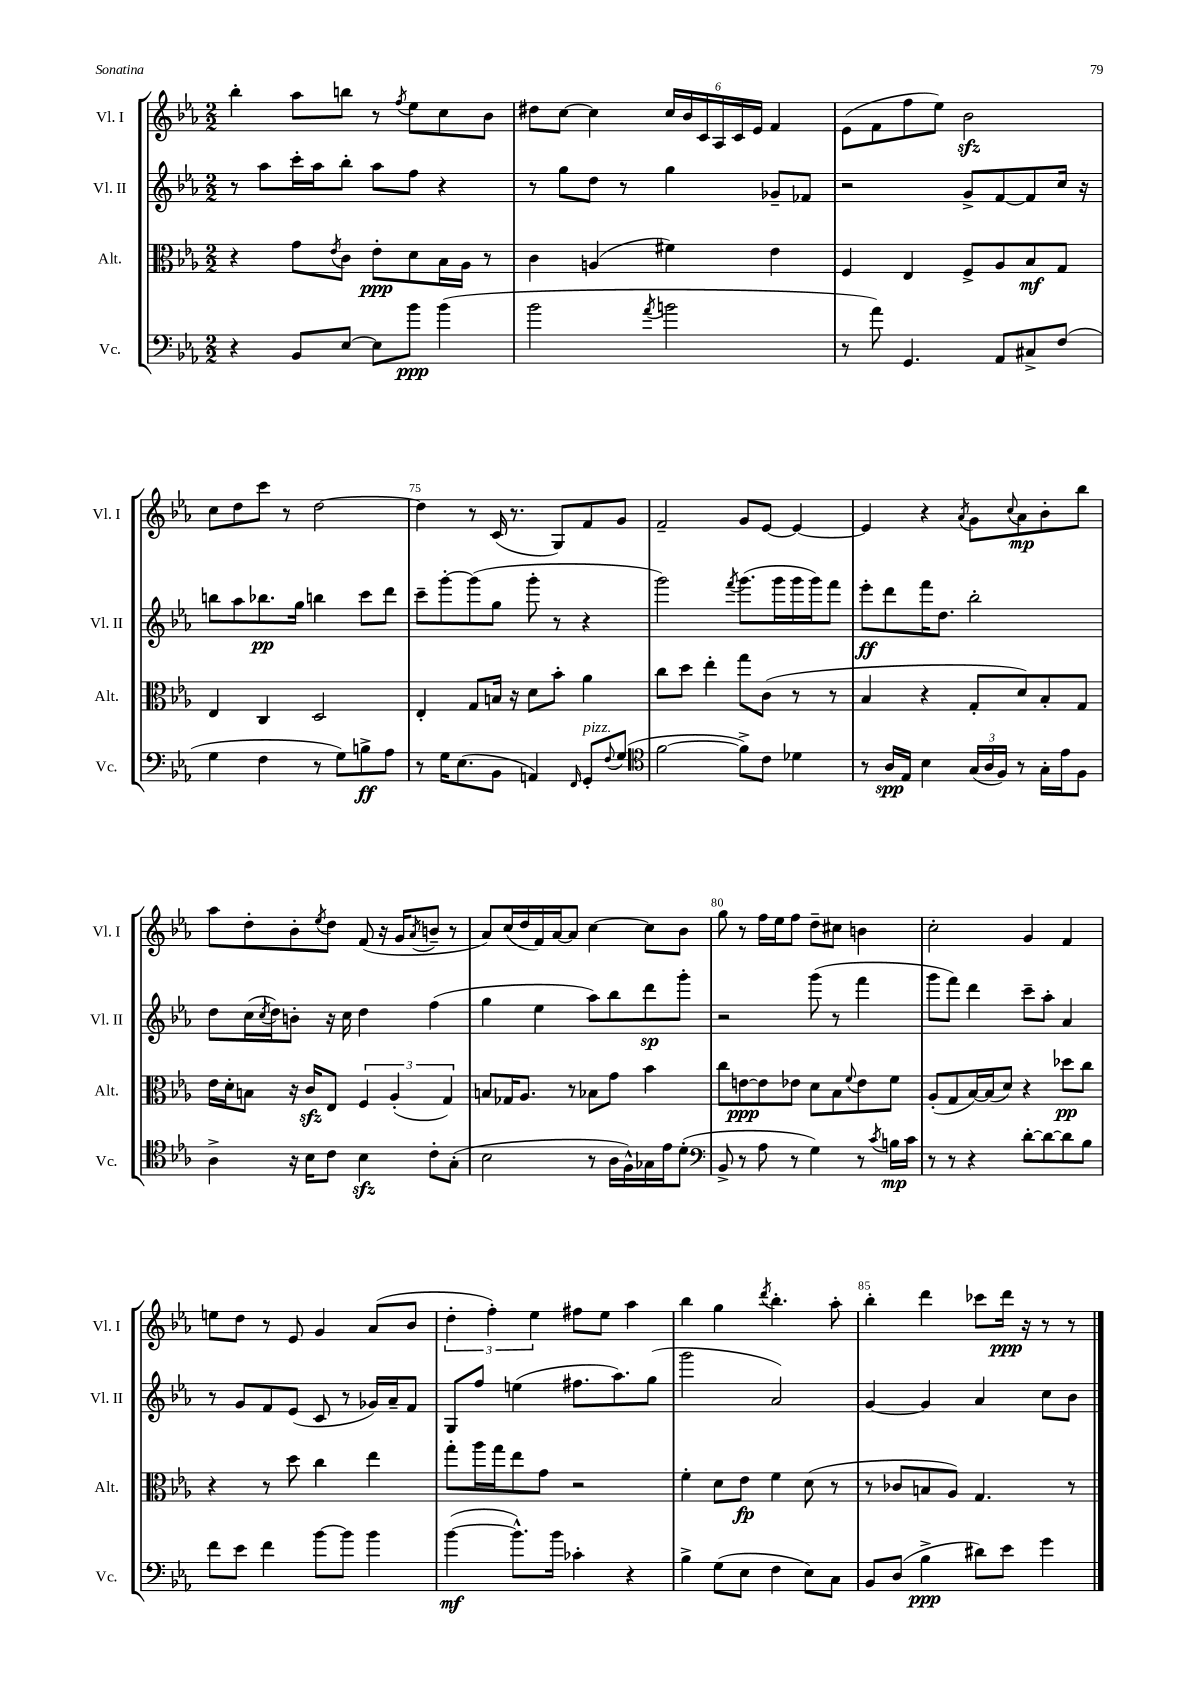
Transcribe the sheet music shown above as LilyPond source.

<<
\new StaffGroup <<
\new Staff = "s0" \with { instrumentName = "Vl. I" shortInstrumentName = "Vl. I" } {
    \clef treble \key ees \major \numericTimeSignature \time 2/2
    bes''4-. aes''8 b''8 r8 \acciaccatura { f''8 } ees''8 c''8 bes'8 |
    dis''8 c''8~ c''4 \tuplet 6/4 { c''16 bes'16 c'16 aes16 c'16 ees'16 } f'4 |
    ees'8( f'8 f''8 ees''8) bes'2\sfz |
    c''8 d''8 c'''8 r8 d''2~ |
    d''4 r8 c'16( r8. g8) f'8 g'8 |
    f'2-- g'8 ees'8~ ees'4~ |
    ees'4 r4 \acciaccatura { aes'8 } g'8 \appoggiatura { c''8 } aes'8\mp bes'8-. bes''8 |
    aes''8 d''8-. bes'8-. \acciaccatura { ees''8 } d''8 f'8( r16 g'16 \acciaccatura { aes'8 } b'8-- r8 |
    aes'8) c''16( d''16 f'16) aes'16~ aes'8 c''4~ c''8 bes'8 |
    g''8 r8 f''16 ees''16 f''8 d''8-- cis''8 b'4 |
    c''2-. g'4 f'4 |
    e''8 d''8 r8 ees'8 g'4 aes'8( bes'8 |
    \tuplet 3/2 { d''4-. f''4-.) ees''4 } fis''8 ees''8 aes''4 |
    bes''4 g''4 \acciaccatura { d'''8 } bes''4.-. aes''8-. |
    bes''4-. d'''4 ces'''8 d'''16\ppp r16 r8 r8 \bar "|." |
}
\new Staff = "s1" \with { instrumentName = "Vl. II" shortInstrumentName = "Vl. II" } {
    \clef treble \key ees \major \numericTimeSignature \time 2/2
    r8 aes''8 c'''16-. aes''16 bes''8-. aes''8 f''8 r4 |
    r8 g''8 d''8 r8 g''4 ges'8-- fes'8 |
    r2 g'8-> f'8~ f'8 c''16 r16 |
    b''8 aes''8 bes''8.\pp g''16 b''4 c'''8 d'''8 |
    c'''8-- g'''8~-. g'''8( g''8 g'''8-. r8 r4 |
    g'''2) \acciaccatura { f'''8 } g'''8.( g'''16 g'''16 g'''16) f'''8 |
    ees'''8-.\ff d'''8 f'''16 d''8. bes''2-. |
    d''8 c''16( \acciaccatura { c''8 } d''16) b'8-. r16 c''16 d''4 f''4( |
    g''4 ees''4 aes''8) bes''8 d'''8\sp g'''8-. |
    r2 g'''8( r8 f'''4 |
    g'''8 f'''8) d'''4 c'''8-- aes''8-. aes'4 |
    r8 g'8 f'8 ees'8( c'8 r8 ges'16) aes'16-- f'8 |
    g8 f''8 e''4( fis''8. aes''8.) g''8( |
    g'''2 aes'2) |
    g'4~ g'4 aes'4 c''8 bes'8 \bar "|." |
}
\new Staff = "s2" \with { instrumentName = "Alt." shortInstrumentName = "Alt." } {
    \clef alto \key ees \major \numericTimeSignature \time 2/2
    r4 g'8 \acciaccatura { ees'8 } c'8 ees'8-.\ppp d'8 bes16 aes16 r8 |
    c'4 a4( fis'4) ees'4 |
    f4 ees4 f8-> aes8 bes8\mf g8 |
    ees4 c4 d2 |
    ees4-. g8 b16 r16 d'8 bes'8-. aes'4 |
    c''8 d''8 ees''4-. g''8 c'8( r8 r8 |
    bes4 r4 g8-. d'8) bes8-. g8 |
    ees'16 d'16-. b8 r16 c'16\sfz ees8 \tuplet 3/2 { f4 aes4-.( g4) } |
    b8 ges16 aes8. r8 bes8 g'8 bes'4 |
    c''8 e'8~\ppp e'8 ees'8 d'8 bes8 \appoggiatura { f'8 } ees'8 f'8 |
    aes8-.( g8 bes16~) bes16( d'8) r4 des''8\pp c''8 |
    r4 r8 d''8 c''4 ees''4 |
    g''8-. aes''16 g''16 ees''8 g'8 r2 |
    f'4-. d'8 ees'8\fp f'4 d'8( r8 |
    r8 ces'8 b8 aes8) g4. r8 \bar "|." |
}
\new Staff = "s3" \with { instrumentName = "Vc." shortInstrumentName = "Vc." } {
    \clef bass \key ees \major \numericTimeSignature \time 2/2
    r4 bes,8 ees8~ ees8 bes'8\ppp bes'4( |
    bes'2 \acciaccatura { aes'8 } b'2 |
    r8 aes'8) g,4. aes,8 cis8-> f8( |
    g4 f4 r8 g8) b8->\ff aes8 |
    r8 g16 ees8.( bes,8 a,4) \grace { f,16 } g,8-.^\markup { \italic "pizz." } \appoggiatura { f8 } g8( |
    \clef tenor f'2~ f'8->) c'8 des'4 |
    r8 aes16\spp ees16 bes4 \tuplet 3/2 { g16( aes16 f16) } r8 g16-. ees'16 f8 |
    aes4-> r16 bes16 c'8 bes4\sfz c'8-. g8-.( |
    bes2 r8 aes16 f16-^) ges16 ees'16 d'8-.( |
    \clef bass bes,8-> r8 aes8 r8 g4) r8 \acciaccatura { c'8 } b16\mp c'16 |
    r8 r8 r4 d'8~-. d'8~ d'8 bes8 |
    f'8 ees'8 f'4 bes'8~ bes'8 bes'4 |
    bes'4~\mf( bes'8.-^) bes'16 ces'4-. r4 |
    bes4-> g8( ees8 f4 ees8) c8 |
    bes,8 d8( bes4->\ppp dis'8) ees'8 g'4 \bar "|." |
}
>>
>>
\layout { \context { \Score currentBarNumber = #71 \override BarNumber.break-visibility = ##(#f #t #t) barNumberVisibility = #(every-nth-bar-number-visible 5) } }
